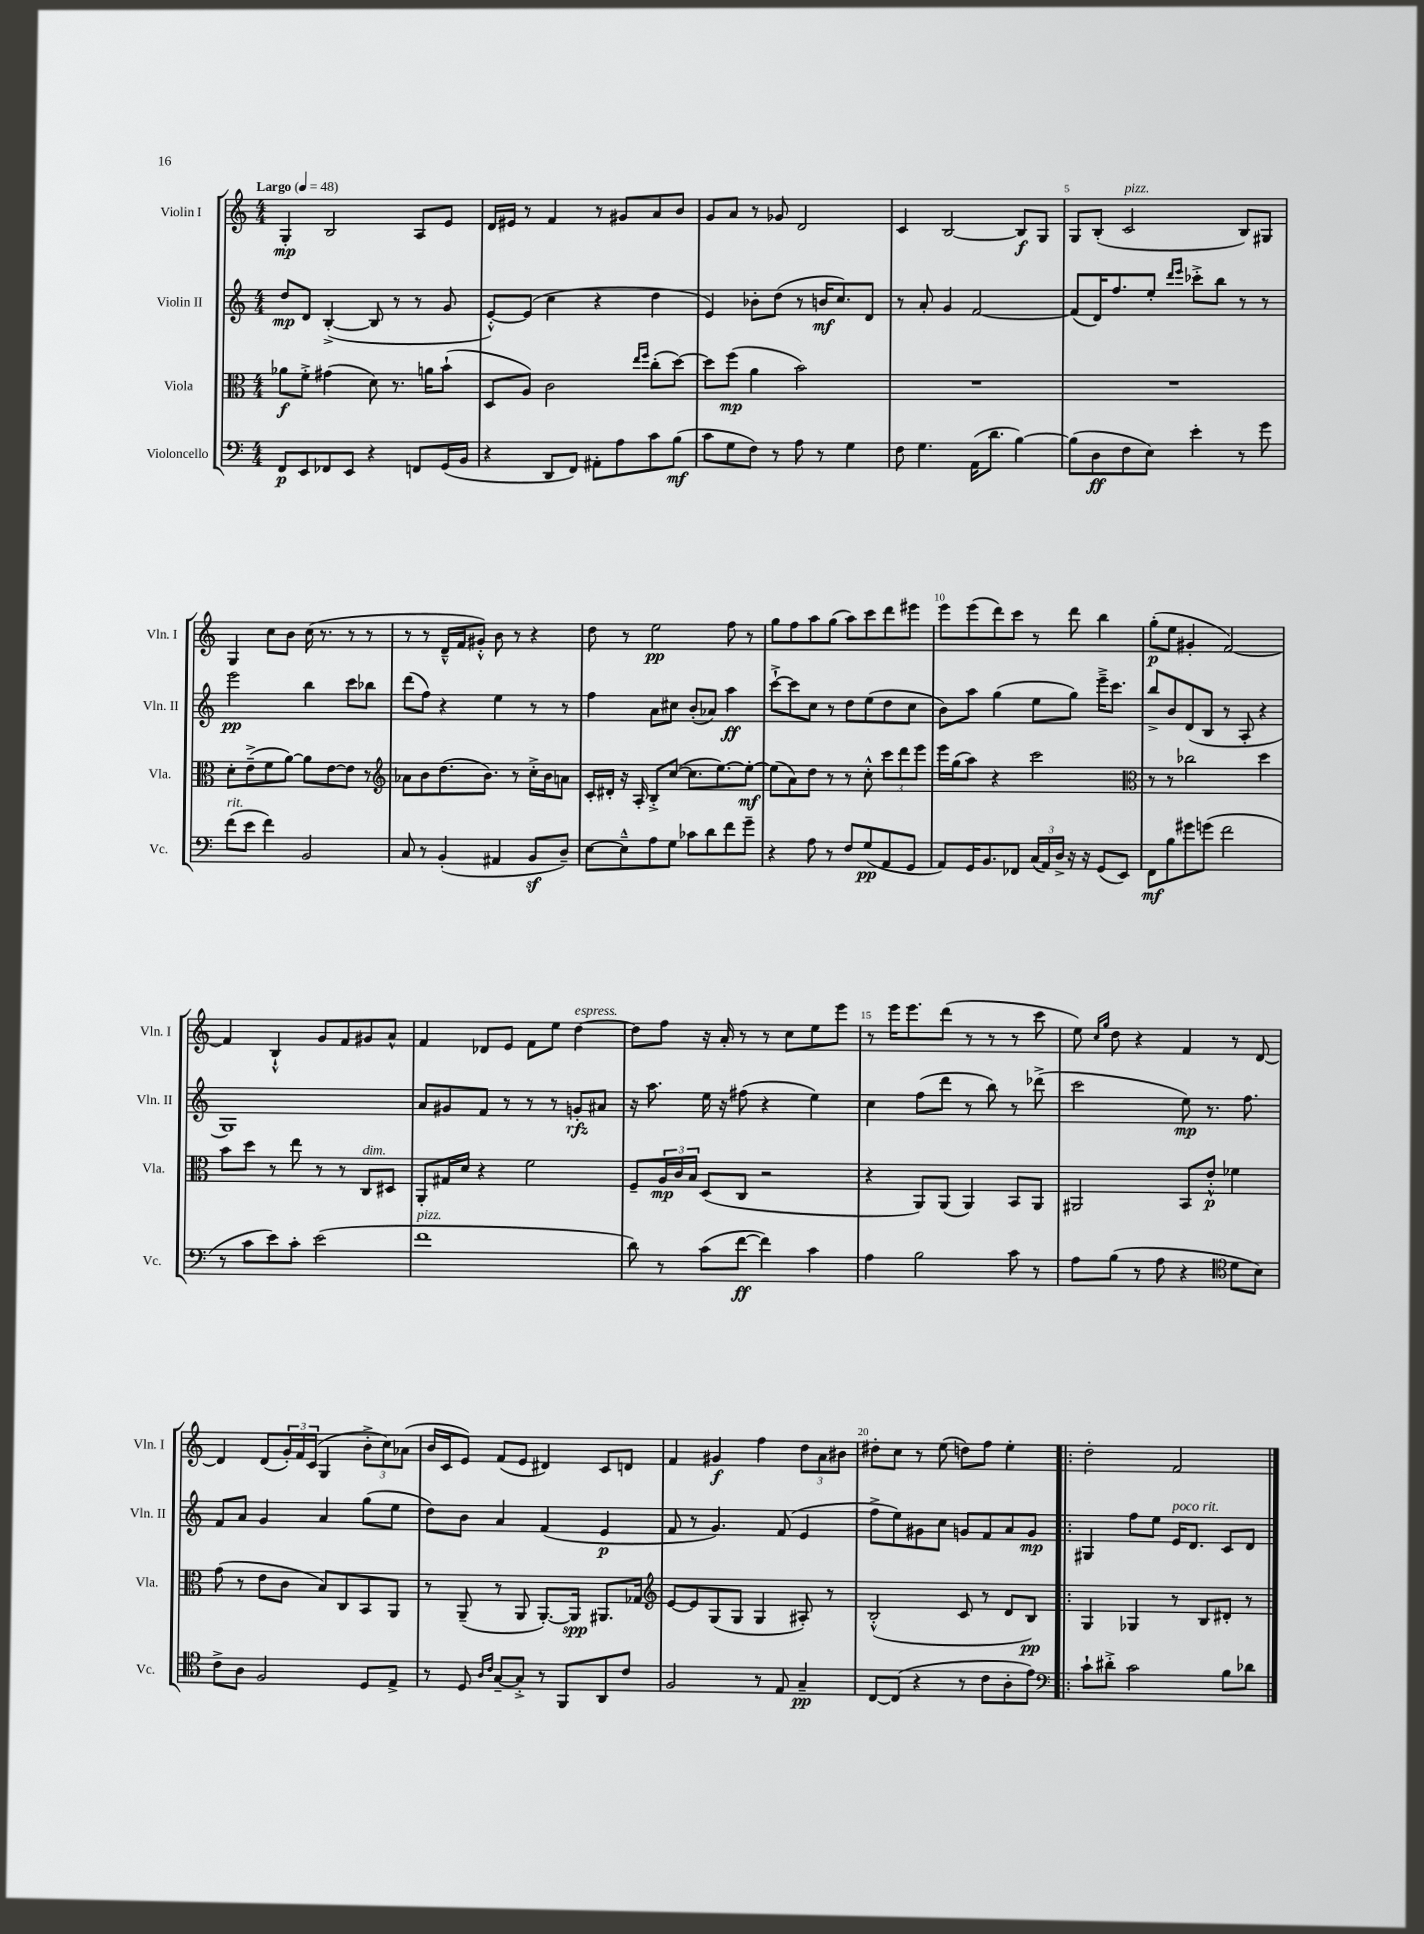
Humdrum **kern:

**kern	**dynam	**kern	**dynam	**kern	**dynam	**kern	**dynam
*part4	*part4	*part3	*part3	*part2	*part2	*part1	*part1
*staff4	*staff4	*staff3	*staff3	*staff2	*staff2	*staff1	*staff1
*I"Violoncello	*	*I"Viola	*	*I"Violin II	*	*I"Violin I	*
*I'Vc.	*	*I'Vla.	*	*I'Vln. II	*	*I'Vln. I	*
*clefF4	*	*clefC3	*	*clefG2	*	*clefG2	*
*k[]	*	*k[]	*	*k[]	*	*k[]	*
*M4/4	*	*M4/4	*	*M4/4	*	*M4/4	*
*MM48	*	*MM48	*	*MM48	*	*MM48	*
=1	=1	=1	=1	=1	=1	=1	=1
!	!	!	!	!	!	!LO:TX:a:B:t=Largo	!
8FF/L	p	8a-X\L	f	8dd/L	mp	4G'/	mp
8EE/	.	8f'^\J	.	8d/J	.	.	.
8FF-X/	.	(4g#X\	.	([4B'^/	.	2B/	.
8EE/J	.	.	.	.	.	.	.
4r	.	8d\)	.	8B/]	.	.	.
.	.	8.r	.	8r	.	.	.
8FFn/L	.	.	.	8r	.	8A/L	.
.	.	16an\KL	.	.	.	.	.
(16GG/L	.	(8b`\J	.	8g/	.	8e/J	.
16BB/JJ	.	.	.	.	.	.	.
=2	=2	=2	=2	=2	=2	=2	=2
4r	.	8D/L	.	[8e'^^/L)	.	16d/LL	.
.	.	.	.	.	.	16e#X/JJ	.
.	.	8A/J)	.	(8e/J]	.	8r	.
8DD/L	.	2c\	.	4cc\	.	4f/	.
8FF/J)	.	.	.	.	.	.	.
8AA#X'\L	.	.	.	4r	.	8r	.
8A\	.	.	.	.	.	8g#X/L	.
.	.	16qqee/LL	.	.	.	.	.
.	.	16qqff/JJ	.	.	.	.	.
8c\	.	(8cc'\L	.	4dd\	.	8a/	.
(8B\J	mf	[8dd\J)	.	.	.	8b/J	.
=3	=3	=3	=3	=3	=3	=3	=3
8c\L	.	8dd\L]	.	4e/)	.	8g/L	.
8G\	.	(8ff\J	mp	.	.	8a/J	.
8F\J)	.	4a\	.	8b-X'\L	.	8r	.
8r	.	.	.	(8dd\J	.	8g-X/	.
8A\	.	2b\)	.	8r	.	2d/	.
8r	.	.	.	16bn/KL	mf	.	.
.	.	.	.	8.cc/)	.	.	.
4G\	.	.	.	.	.	.	.
.	.	.	.	8d/J	.	.	.
=4	=4	=4	=4	=4	=4	=4	=4
8F\	.	1r	.	8r	.	4c/	.
4.G\	.	.	.	8a'/	.	.	.
.	.	.	.	4g/	.	[2B/	.
(16AA\KL	.	.	.	[2f/	.	.	.
8.d\J	.	.	.	.	.	.	.
[4B\)	.	.	.	.	.	8B/L]	f
.	.	.	.	.	.	8G/J	.
=5	=5	=5	=5	=5	=5	=5	=5
(8B\L]	.	1r	.	(8f/L]	.	8G/L	.
8D\	ff	.	.	16d/K)	.	(8B'/J	.
.	.	.	.	8.ff/	.	.	.
!	!	!	!	!	!	!LO:TX:a:i:t=pizz.	!
8F\	.	.	.	.	.	2c/	.
8E\J)	.	.	.	8ee'/J	.	.	.
.	.	.	.	16qqddd/LL	.	.	.
.	.	.	.	16qqeee/JJ	.	.	.
4e'\	.	.	.	8ccc-X'^\L	.	.	.
.	.	.	.	8bb\J	.	.	.
8r	.	.	.	8r	.	8B/L)	.
8g\	.	.	.	8r	.	8G#X/J	.
!!LO:LB:g=z
=6	=6	=6	=6	=6	=6	=6	=6
!LO:TX:a:i:t=rit.	!	!	!	!	!	!	!
(8f\L	.	8d'\L	.	2eee\	pp	4G/	.
8e\J	.	(8e~^\	.	.	.	.	.
4f\)	.	8f\	.	.	.	8cc\L	.
.	.	[8a\J)	.	.	.	8b\J	.
2BB/	.	8a\L]	.	4bb\	.	(16cc\	.
.	.	.	.	.	.	8.r	.
.	.	[8e\	.	.	.	.	.
.	.	8e\J]	.	8ccc\L	.	8r	.
.	.	8r	.	8bb-X\J	.	8r	.
=7	=7	=7	=7	=7	=7	=7	=7
*	*	*clefG2	*	*	*	*	*
8C/	.	8a-X\L	.	(8ddd\L	.	8r	.
8r	.	8b\	.	8ff\J)	.	8r	.
(4BB'/	.	(8.dd\	.	4r	.	16d~^^/LL	.
.	.	.	.	.	.	16f/J	.
.	.	.	.	.	.	8g#X'^^/J)	.
.	.	8.b\J)	.	.	.	.	.
4AA#X/	.	.	.	4ee\	.	8b\	.
.	.	8r	.	.	.	8r	.
8BBz/L	.	16cc'^\LL	.	8r	.	4r	.
.	.	16b\J	.	.	.	.	.
8D~/J)	.	8an\J	.	8r	.	.	.
=8	=8	=8	=8	=8	=8	=8	=8
[8E\L	.	16c'/LL	.	4ff\	.	8dd\	.
.	.	16d#X'/JJ	.	.	.	.	.
8E~^^\]	.	16r	.	.	.	8r	.
.	.	16A'/	.	.	.	.	.
8A\	.	8B'^/L	.	8a\L	.	2ee\	pp
8G\J	.	([8cc/J	.	8cc#X\J	.	.	.
8c-X\L	.	8.cc\L]	.	(8b'/L	.	.	.
8d\	.	.	.	8a-X/J)	.	.	.
.	.	[8.ee\)	.	.	.	.	.
8f\	.	.	.	4aa\	ff	8ff\	.
8g~\J	.	8ee'\J_	mf	.	.	8r	.
=9	=9	=9	=9	=9	=9	=9	=9
4r	.	(8ee\L]	.	[8ccc`^\L	.	8gg\L	.
.	.	8a\)	.	8ccc\]	.	8ff\	.
8A\	.	8dd\J	.	8cc\J	.	8aa\	.
8r	.	8r	.	8r	.	(8gg\J	.
8F/L	.	8r	.	8dd\L	.	8aa\L)	.
(8G/	pp	8cc'^^\	.	(8ee\	.	8ccc\	.
8AA/	.	12ccc\L	.	8dd\	.	8ddd\	.
.	.	12ddd\	.	.	.	.	.
8GG/J	.	.	.	8cc\J	.	8eee#X\J	.
.	.	12eee\J	.	.	.	.	.
=10	=10	=10	=10	=10	=10	=10	=10
8AA/L)	.	16eee\LL	.	8b\L)	.	8eee\L	.
.	.	(16gg\J	.	.	.	.	.
16GG/K	.	8aa\J)	.	8aa\J	.	(8eee\	.
8.BB/	.	.	.	.	.	.	.
.	.	4r	.	(4gg\	.	8ddd\)	.
8FF-X/J	.	.	.	.	.	8ccc\J	.
(24C/LL	.	2ccc\	.	8ee\L	.	8r	.
24AA/)	.	.	.	.	.	.	.
24D^/JJ	.	.	.	.	.	.	.
16r	.	.	.	8gg\J)	.	8ddd\	.
16r	.	.	.	.	.	.	.
(8GG/L	.	.	.	16eee~^\KL	.	4bb\	.
.	.	.	.	8.ccc\J	.	.	.
8EE/J)	.	.	.	.	.	.	.
=11	=11	=11	=11	=11	=11	=11	=11
*	*	*clefC3	*	*	*	*	*
8FF\L	mf	8r	.	8bb^/L	.	(8gg'\L	p
8B\	.	8r	.	8b/	.	8ee\J	.
8g#X\	.	2cc-X\	.	(8d/	.	4g#X'/	.
(8gn\J	.	.	.	8B/J	.	.	.
2f\	.	.	.	8r	.	[2f/)	.
.	.	.	.	8A'/	.	.	.
.	.	4dd\	.	4r	.	.	.
!!LO:LB:g=z
=12	=12	=12	=12	=12	=12	=12	=12
8r	.	8b\L	.	1G)	.	4f/]	.
8c\L	.	8dd\J	.	.	.	.	.
8e\)	.	8r	.	.	.	4B`^^/	.
8c'\J	.	8ee\	.	.	.	.	.
(2e\	.	8r	.	.	.	8g/L	.
.	.	8r	.	.	.	8f/	.
!	!	!LO:TX:a:i:t=dim.	!	!	!	!	!
.	.	8C/L	.	.	.	8g#X/	.
.	.	8D#X/J	.	.	.	8a^^/J	.
=13	=13	=13	=13	=13	=13	=13	=13
!LO:TX:a:i:t=pizz.	!	!	!	!	!	!	!
1f	.	8AA'/L	.	8a/L	.	4f/	.
.	.	16G#X/L	.	8g#X/	.	.	.
.	.	16d/JJ	.	.	.	.	.
.	.	4r	.	8f/J	.	8d-X/L	.
.	.	.	.	8r	.	8e/J	.
.	.	2f\	.	8r	.	8f\L	.
.	.	.	.	8r	.	8ee\J	.
!	!	!	!	!	!	!LO:TX:a:i:t=espress.	!
.	.	.	.	8gn'/L	rfz	[4dd\	.
.	.	.	.	8a#X/J	.	.	.
=14	=14	=14	=14	=14	=14	=14	=14
8d\)	.	8F~/L	.	16r	.	8dd\L]	.
.	.	.	.	8.aa\	.	.	.
8r	.	24A/L	mp	.	.	8ff\J	.
.	.	24c/	.	.	.	.	.
.	.	24B/JJ	.	.	.	.	.
(8c\L	.	(8D/L	.	16ee\	.	16r	.
.	.	.	.	16r	.	16a'/	.
[8f\J	ff	8C/J	.	(8ff#X\	.	8r	.
4f\])	.	2r	.	4r	.	8r	.
.	.	.	.	.	.	8cc\L	.
4c\	.	.	.	4ee\)	.	8ee\	.
.	.	.	.	.	.	8eee\J	.
=15	=15	=15	=15	=15	=15	=15	=15
4A\	.	4r	.	4cc\	.	8r	.
.	.	.	.	.	.	16eee\KL	.
.	.	.	.	.	.	8.eee\	.
2B\	.	8AA/L)	.	(8ff\L	.	.	.
.	.	(8AA/J	.	8ddd\J	.	(8ddd\J	.
.	.	4AA/)	.	8r	.	8r	.
.	.	.	.	8bb\)	.	8r	.
8c\	.	8BB/L	.	8r	.	8r	.
8r	.	8AA/J	.	(8ddd-X^\	.	8ccc\	.
=16	=16	=16	=16	=16	=16	=16	=16
8A\L	.	2AA#X/	.	2ccc\	.	8ee\)	.
.	.	.	.	.	.	16qqcc/LL	.
.	.	.	.	.	.	16qqgg/JJ	.
(8B\J	.	.	.	.	.	8dd\	.
8r	.	.	.	.	.	4r	.
8A\	.	.	.	.	.	.	.
4r	.	8BB/L	.	8ee\)	mp	4f/	.
.	.	8e'^^/J	p	8.r	.	.	.
*clefC4	*	*	*	*	*	*	*
8d\L	.	4f-X\	.	.	.	8r	.
.	.	.	.	8.ff\	.	.	.
8B\J)	.	.	.	.	.	[8d/	.
!!LO:LB:g=z
=17	=17	=17	=17	=17	=17	=17	=17
8c^\L	.	(8g\	.	8f/L	.	4d/]	.
8A\J	.	8r	.	8a/J	.	.	.
2F/	.	8e\L	.	4g/	.	(8d/L	.
.	.	8c\J	.	.	.	24g'/L)	.
.	.	.	.	.	.	24f/	.
.	.	.	.	.	.	(24c/JJ	.
.	.	8B/L)	.	4a/	.	4G/	.
.	.	8C/	.	.	.	.	.
8D/L	.	8BB/	.	(8gg\L	.	12b'^\L	.
.	.	.	.	.	.	12cc\)	.
8E^/J	.	8AA/J	.	8ee\J	.	.	.
.	.	.	.	.	.	(12a-X\J	.
=18	=18	=18	=18	=18	=18	=18	=18
8r	.	8r	.	8dd\L)	.	16b/LL	.
.	.	.	.	.	.	16c/J	.
8D/	.	(8AA~/	.	8b\J	.	8e/J)	.
16qqA/LL	.	.	.	.	.	.	.
16qqc/JJ	.	.	.	.	.	.	.
[8G~/L	.	8r	.	4a/	.	(8f/L	.
8G'^/J]	.	8AA/	.	.	.	8e/J	.
8r	.	[8.AA'/L)	.	(4f/	.	4d#X/)	.
8FF/L	.	.	.	.	.	.	.
.	.	16AA/Jk]	spp	.	.	.	.
8AA/	.	8.AA#X/L	.	4e/	p	8c/L	.
8c/J	.	.	.	.	.	8dn/J	.
.	.	16G-X/Jk	.	.	.	.	.
=19	=19	=19	=19	=19	=19	=19	=19
*	*	*clefG2	*	*	*	*	*
2F/	.	[8e/L	.	8f/	.	4f/	.
.	.	8e/]	.	8r	.	.	.
.	.	(8G/	.	4.g/)	.	4g#X/	f
.	.	8G/J	.	.	.	.	.
8r	.	4G/	.	.	.	4ff\	.
8E/	.	.	.	(8f/	.	.	.
4G~/	pp	8A#X'/)	.	4e/	.	12dd\L	.
.	.	.	.	.	.	12a\	.
.	.	8r	.	.	.	.	.
.	.	.	.	.	.	12b#X\J	.
=20	=20	=20	=20	=20	=20	=20	=20
[8C/L	.	(2B'^^/	.	8ff^\L	.	8dd#X'\L	.
(8C/J]	.	.	.	8ee\)	.	8cc\J	.
4r	.	.	.	8g#X\	.	8r	.
.	.	.	.	8cc\J	.	(8ee\	.
8r	.	8c/	.	8gn/L	.	8ddn\L)	.
8c\L	.	8r	.	8f/	.	8ff\J	.
8A'\	.	8d/L	.	8a/	.	4ee'\	.
8e\J)	.	8B/J)	pp	8g/J	mp	.	.
=21!|:	=21!|:	=21!|:	=21!|:	=21!|:	=21!|:	=21!|:	=21!|:
*clefF4	*	*	*	*	*	*	*
8c`\L	.	4G/	.	4G#X/	.	2dd'\	.
8d#X'^\J	.	.	.	.	.	.	.
2c\	.	4G-X/	.	8ff\L	.	.	.
.	.	.	.	8ee\J	.	.	.
!	!	!	!	!LO:TX:a:i:t=poco rit.	!	!	!
.	.	8r	.	16e/KL	.	2f/	.
.	.	.	.	8.d/J	.	.	.
.	.	8B/L	.	.	.	.	.
8B\L	.	8d#X'/J	.	8c/L	.	.	.
8d-X\J	.	8r	.	8d/J	.	.	.
==	==	==	==	==	==	==	==
*-	*-	*-	*-	*-	*-	*-	*-
